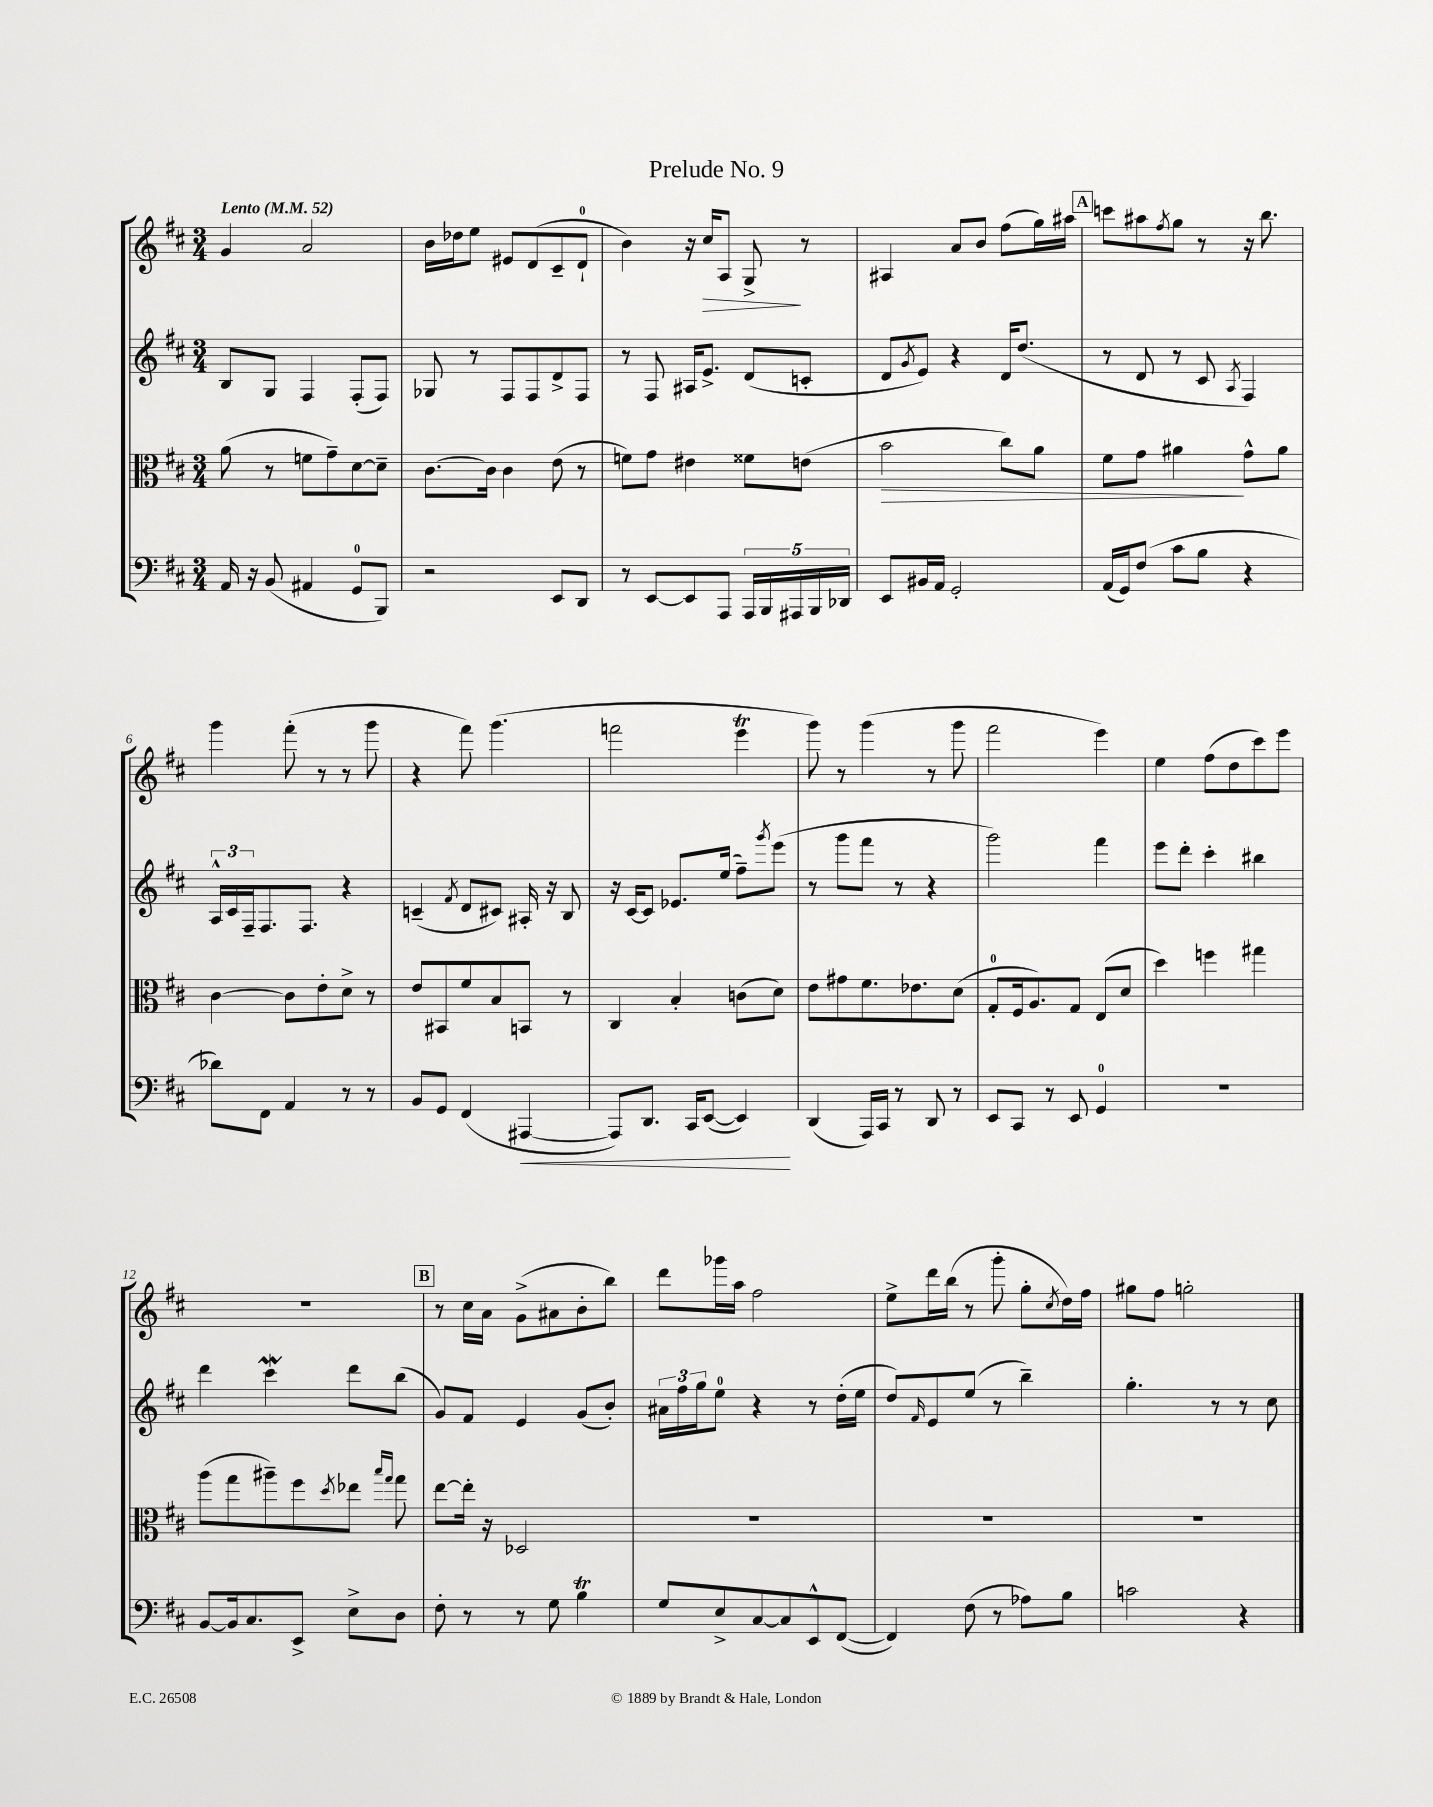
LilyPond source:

\header { title = "Prelude No. 9" }
<<
\new StaffGroup <<
\new Staff = "s0" {
    \clef treble \key d \major \numericTimeSignature \time 3/4 \tempo "Lento" 4 = 52
    g'4 a'2 |
    b'16 des''16 e''8 eis'8 d'8( cis'8-- d'8-0-! |
    b'4) r16 cis''16\> a8 g8->\! r8 |
    ais4 a'8 b'8 fis''8( g''16) ais''16 |
    \mark \markup { \box "A" } c'''8 ais''8 \acciaccatura { fis''8 } g''8 r8 r16 b''8. |
    g'''4 fis'''8-.( r8 r8 g'''8 |
    r4 fis'''8) g'''4.( |
    f'''2 e'''4\trill |
    g'''8) r8 g'''4( r8 g'''8 |
    fis'''2 e'''4) |
    e''4 fis''8( d''8 cis'''8) e'''8 |
    R2. |
    \mark \markup { \box "B" } r8 cis''16 a'16 g'8->( ais'8 b'8-. b''8) |
    d'''8 ges'''16 a''16 fis''2 |
    e''8-> d'''16 b''16( r8 g'''8-. g''8-. \acciaccatura { cis''8 } d''16) fis''16 |
    gis''8 fis''8 g''2-. \bar "|." |
}
\new Staff = "s1" {
    \clef treble \key d \major \numericTimeSignature \time 3/4
    b8 g8 fis4 fis8-.( fis8) |
    ges8 r8 fis8 fis8 d'8-> fis8 |
    r8 fis8 ais16 e'8.-> d'8( c'8-. |
    d'8 \acciaccatura { g'8 } e'8) r4 d'16 d''8.( |
    \mark \markup { \box "A" } r8 d'8 r8 cis'8 \acciaccatura { a8 } fis4) |
    \tuplet 3/2 { a16-^ cis'16 fis16-- } fis8. fis8. r4 |
    c'4--( \acciaccatura { fis'8 } d'8 cis'8) ais16-. r16 b8 |
    r16 cis'16~ cis'8 ees'8. e''16( fis''8--) \acciaccatura { g'''8 } e'''8( |
    r8 g'''8 fis'''8 r8 r4 |
    g'''2) fis'''4 |
    e'''8 d'''8-. cis'''4-. bis''4 |
    d'''4 cis'''4\mordent d'''8 b''8( |
    \mark \markup { \box "B" } g'8) fis'8 e'4 g'8( b'8-.) |
    \tuplet 3/2 { ais'16 fis''16 g''16 } e''8-0 r4 r8 d''16-.( e''16 |
    d''8) \grace { fis'16 } e'8 e''8( r8 b''4--) |
    g''4.-. r8 r8 cis''8 \bar "|." |
}
\new Staff = "s2" {
    \clef alto \key d \major \numericTimeSignature \time 3/4
    a'8( r8 f'8 g'8--) d'8~ d'8-- |
    cis'8.~ cis'16 cis'4 e'8( r8 |
    f'8) g'8 eis'4 fisis'8 e'8( |
    b'2\> cis''8) a'8 |
    \mark \markup { \box "A" } fis'8 g'8 ais'4\! g'8-^ ais'8 |
    cis'4~ cis'8 e'8-. d'8-> r8 |
    e'8 bis,8 fis'8 b8 b,8 r8 |
    cis4 b4-. c'8( d'8) |
    e'8 gis'8 fis'8. ees'8. d'8( |
    g8-0-. fis16 a8.) g8 e8( d'8 |
    d''4) f''4 gis''4 |
    a''8( g''8 ais''8--) fis''8 \acciaccatura { d''8 } ees''8 \grace { b''16 g''16 } g''8 |
    \mark \markup { \box "B" } e''8~ e''16-. r16 des2 |
    R2. |
    R2. |
    R2. \bar "|." |
}
\new Staff = "s3" {
    \clef bass \key d \major \numericTimeSignature \time 3/4
    a,16 r16 b,8( ais,4 g,8-0 b,,8) |
    r2 e,8 d,8 |
    r8 e,8~ e,8 a,,8 \tuplet 5/4 { a,,16 b,,16 ais,,16 b,,16 des,16 } |
    e,8 bis,16 a,16 g,2-. |
    \mark \markup { \box "A" } a,16( g,16) fis8( cis'8 b8 r4 |
    des'8) fis,8 a,4 r8 r8 |
    b,8 g,8 fis,4( ais,,4~\< |
    ais,,8) d,8. cis,16 e,8~( e,4\!) |
    d,4( a,,16) cis,16 r8 d,8 r8 |
    e,8 cis,8 r8 e,8 g,4-0 |
    R2. |
    b,8~ b,16 cis8. e,8-> e8-> d8 |
    \mark \markup { \box "B" } fis8-. r8 r8 g8 b4\trill |
    g8 e8-> cis8~ cis8 e,8-^ fis,8~( |
    fis,4) fis8( r8 aes8) b8 |
    c'2 r4 \bar "|." |
}
>>
>>
